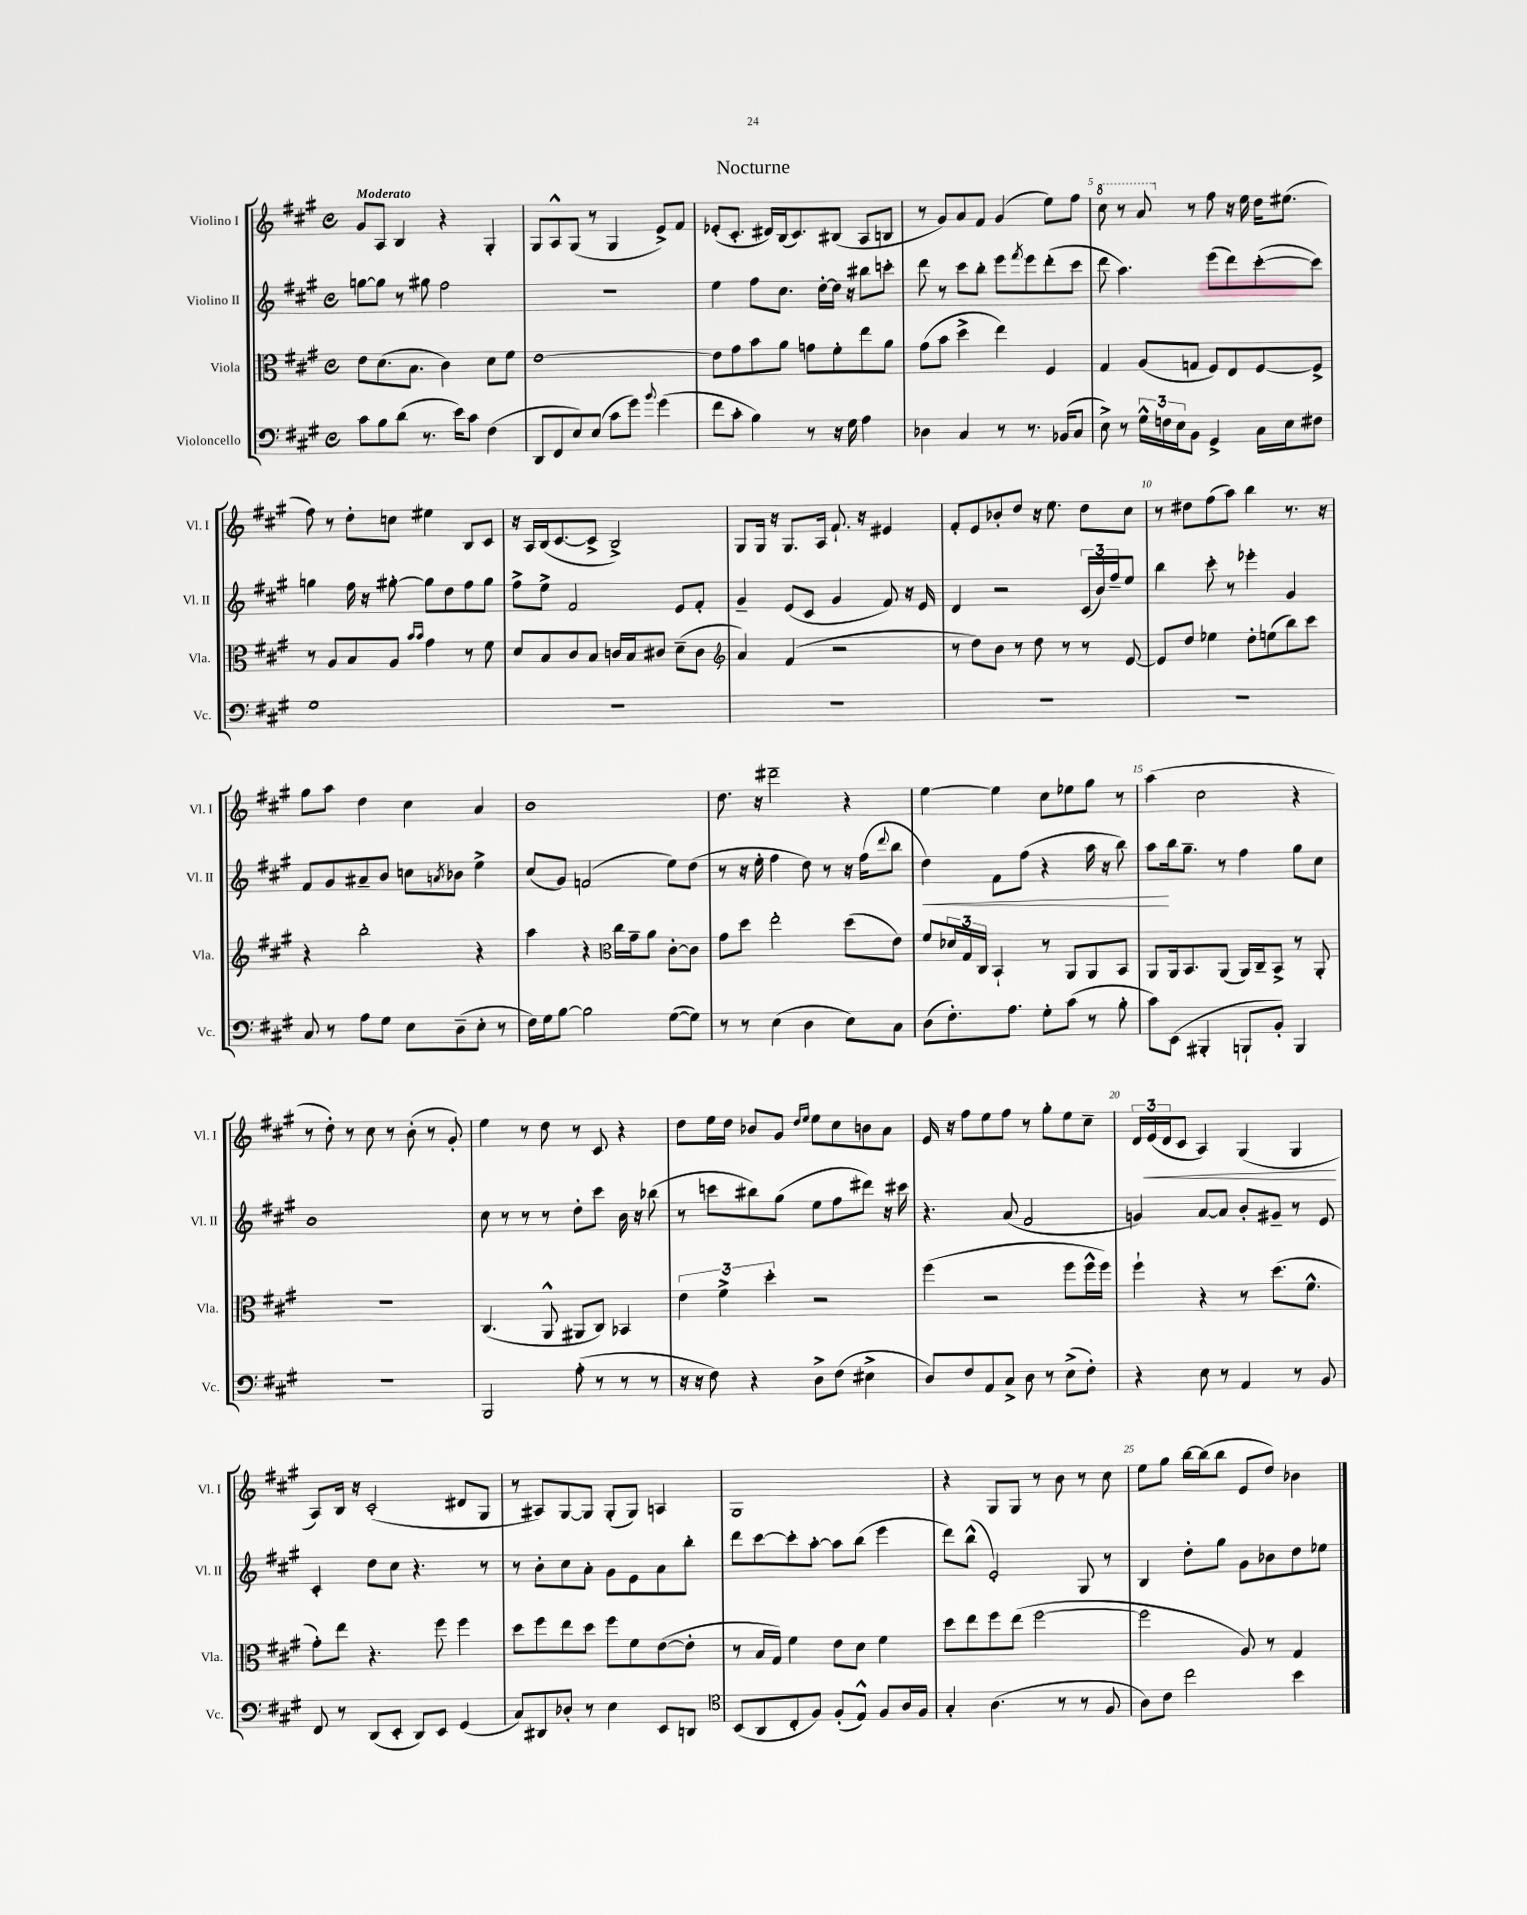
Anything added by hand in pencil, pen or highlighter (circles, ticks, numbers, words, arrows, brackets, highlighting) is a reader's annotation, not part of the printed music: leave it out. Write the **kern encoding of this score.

**kern	**kern	**kern	**kern
*staff4	*staff3	*staff2	*staff1
*clefF4	*clefC3	*clefG2	*clefG2
*k[f#c#g#]	*k[f#c#g#]	*k[f#c#g#]	*k[f#c#g#]
*M4/4	*M4/4	*M4/4	*M4/4
*met(c)	*met(c)	*met(c)	*met(c)
8c#	8e	[8gg	8g#
8B	(8.d	8gg]	8A
(8d	.	8r	4B
.	8.B	.	.
8.r	.	8gg#	.
.	4c#)	2ff#	4r
16e)	.	.	.
8c#	.	.	.
(4F#	8d	.	4G#'
.	8f#	.	.
=	=	=	=
8DD	[1e	1r	8G#
8FF#	.	.	8A^^
8E)	.	.	(8G#
(8E	.	.	8r
8c#	.	.	4G#
8g#)	.	.	.
8qqb	.	.	.
(4g#	.	.	8e^)
.	.	.	8f#
=	=	=	=
8f#	8e]	4ee	(8e-'
8c#'	8g#	.	8.c#'
4B)	8b	8ff#	.
.	.	.	16d#)
.	8a	8.cc#	(16B
.	.	.	8.c#)
8r	8g	.	.
.	.	[16dd'	.
16r	8f#'	16dd]	(8B#
16G#	.	16r	.
4A	8ee	8bb#	8A
.	8a	8ccc'	8B
=	=	=	=
4D-	(8g#	8ddd	8r
.	8b	8r	8g#)
4C#	4dd^	8ccc#	8a
.	.	8bb'	8f#
8r	4ee)	8eee	(4g#
.	.	8qfff#	.
8.r	.	8eee	.
.	4F#	(8ddd'	8ee)
(16BB-	.	.	.
8C#	.	8ccc#	8ff#
=	=	=	=
8E^)	4G#	8ddd	8ccc#
8r	.	4.aa)	8r
24G#^^	(8A	.	8aa
24F	.	.	.
24E	.	.	.
8BB	8G	.	8r
4GG#^	8F#)	(8eee	8ff#
.	8E	8ddd)	16r
.	.	.	16ee
16C#	[8F#	([8ccc#'	16dd
16E	.	.	(8.ee#
8F#	8F#^]	8ccc#])	.
=	=	=	=
1G#	8r	4gg	8ff#)
.	8A	.	8r
.	8B	16ff#	8dd'
.	.	16r	.
.	8A	[8gg#'	8cc
.	16qqb	.	.
.	16qqb	.	.
.	4g#	8gg#]	4ee#
.	.	8dd	.
.	8r	8ff#	8B
.	8f#	8gg#	8c#
=	=	=	=
1r	8d	8ff#^	16r
.	.	.	16A
.	8B	8ee^	(16B
.	.	.	[8.c#
.	8c#	2f#	.
.	8B	.	8c#^]
.	16c	.	2B^)
.	16B	.	.
.	8c#	.	.
.	(8d~	8e	.
.	8c#	8f#'	.
=	=	=	=
*	*clefG2	*	*
1r	4a)	4g#~	8G#
.	.	.	16G#
.	.	.	16r
.	(4f#	(8e	8.G#
.	.	8c#	.
.	.	.	16A
.	2r	4g#	8.f#`
.	.	.	16r
.	.	8f#)	4e#
.	.	16r	.
.	.	16e	.
=	=	=	=
1r	8r	4d	8f#'
.	8dd)	.	8e
.	8b	2r	8b-'
.	8r	.	8dd
.	8dd	.	16r
.	.	.	8.ee
.	8r	.	.
.	8r	(24c#	8dd
.	.	24b)	.
.	.	24ff#~	.
.	[8e	8ee	8cc#
=	=	=	=
1r	8e]	4bb	8r
.	8dd	.	8dd#
.	4ee-	8ccc#'	(8ff#
.	.	8r	8aa)
.	8dd'	4eee-'	4bb
.	(8ee	.	.
.	8bb)	4g#	8.r
.	8ccc#	.	.
.	.	.	16r
=	=	=	=
8C#	4r	8f#	8gg#
8r	.	8g#	8aa
8A	2bb'	8a#~	4dd
8G#	.	8b	.
8E	.	8cc	4cc#
.	.	8qa	.
(8D~	.	8b-	.
8E'	4r	4ee^	4a
8r	.	.	.
=	=	=	=
16F#)	4aa	(8cc#	1b
16G#	.	.	.
[8B	.	8g#)	.
2B]	4r	(2f	.
*	*clefC3	*	*
.	16cc#	.	.
.	16g#~	.	.
.	8a	.	.
([8G#	[8c#'	8ee)	.
8G#])	8c#]	(8dd	.
=	=	=	=
8r	8g#	8r	8.dd
8r	8dd	16r	.
.	.	16ee'	16r
(4E	2ee'	4ff#	2ddd#~
4D	.	8dd)	.
.	.	8r	.
8E)	(8dd	16r	4r
.	.	(16ff#	.
.	.	8qqddd	.
8C#	8e)	8bb	.
=	=	=	=
(8D	8f#	4dd)	[4ee
8.F#')	24d-	.	.
.	24G#	.	.
.	24C#	.	.
.	4BB`	8f#	4ee]
8.A	.	.	.
.	.	(8ff#	.
8G#'	8r	4r	8cc#
(8c#	8AA	.	8ee-
8r	8AA	16aa	8gg#
.	.	16r	.
8B'	8BB	8bb)	8r
=	=	=	=
8c#)	8AA	8aa	(4aa
(8EE	16AA	16bb	.
.	8.BB	8.gg#~	.
4BBB#'	.	.	2cc#
.	(8AA	8r	.
8BBB`	16AA)	4ff#	.
.	16C#~	.	.
8BB')	8BB^	.	.
4BBB	8r	8gg#	4r
.	8AA'	8cc#	.
=	=	=	=
1r	1r	1b	8r
.	.	.	8dd')
.	.	.	8r
.	.	.	8cc#
.	.	.	8r
.	.	.	(8b'
.	.	.	8r
.	.	.	8g#')
=	=	=	=
2BBB	(4.C#	8cc#	4ee
.	.	8r	.
.	.	8r	8r
.	8AA^^	8r	8dd
(8A'	8AA#	8dd'	8r
8r	8C#)	8ccc#	8c#
8r	4BB-	16b	4r
.	.	16r	.
8r	.	(8bb-	.
=	=	=	=
16r	6e	8r	8dd
16r	.	.	.
8F#)	.	8ccc	16ee
.	6f#^	.	.
.	.	.	16dd
4r	.	8bb#)	8b-
.	6dd'	.	.
.	.	(8gg#	8g#
.	.	.	16qqdd
.	.	.	16qqee
8D^	2r	8ee	8ee
(8F#	.	8ff#	8cc#
4E#^	.	8ddd#)	8b
.	.	16r	8a
.	.	16ccc#	.
=	=	=	=
8D)	(4ff#	4.r	16e
.	.	.	16r
8F#	.	.	8ff#
8AA	2r	.	8ee
8C#^	.	(8a	8ff#
8D	.	2f#	8r
8r	.	.	8gg#'
(8E^	8ff#	.	8ee
8F#')	16ff#^^	.	8cc#~
.	16ff#)	.	.
=	=	=	=
4r	4ff#`	4g)	24d
.	.	.	(24e
.	.	.	24d
.	.	.	8c#
8E	4r	[8a	4A)
8r	.	8a]	.
4AA	8r	8b'	(4G#
.	(8.dd	8g#~	.
8r	.	8r	4G#
.	8.f#^^	.	.
8BB	.	8e	.
=	=	=	=
8FF#	8g#')	4c#'	8A)
8r	8ee	.	16B
.	.	.	16r
(8DD	4.r	8dd	(2c#'
8EE'	.	8cc#	.
8DD)	.	4.r	.
8EE	8ff#	.	.
(4GG#	4ff#	.	8d#
.	.	8r	8G#
=	=	=	=
8C#)	8dd	8r	8r
8DD#	8ff#	8b'	8A#)
8D-'	8ee	8cc#	[8G#
8r	8dd	8a'	8G#]
4E	8ff#	8g#	(8G#'
.	8f#	8e	8G#)
8EE	([8e	8a	4A
8DD	8e']	8bb'	.
=	=	=	=
*clefC4	*	*	*
(8BB	8r	8ddd	1G#
8AA	16B	[8ccc#	.
.	16G#)	.	.
8C#'	4f#	8ccc#']	.
8F#)	.	[8aa'	.
(8F#'	8e	8aa]	.
8E^^)	8d	(8bb	.
8F#	4f#	4eee	.
16A	.	.	.
16F#	.	.	.
=	=	=	=
4G#'	8dd	8ddd)	4r
.	8ee	(8bb^^	.
(4.A	8ff#	2e')	8G#
.	(8ee	.	8G#
.	[2ff#	.	8r
8r	.	.	8b
8r	.	8G#	8r
8F#	.	8r	8cc#
=	=	=	=
8A)	2ff#]	4B	8ee
8c#	.	.	8gg#
2cc#	.	8dd'	[16bb
.	.	.	(16bb]
.	.	8gg#	8bb
.	8A)	8g#	8e
.	8r	8b-	8dd)
4b	4G#	8dd	4b-
.	.	8ee-	.
==	==	==	==
*-	*-	*-	*-
